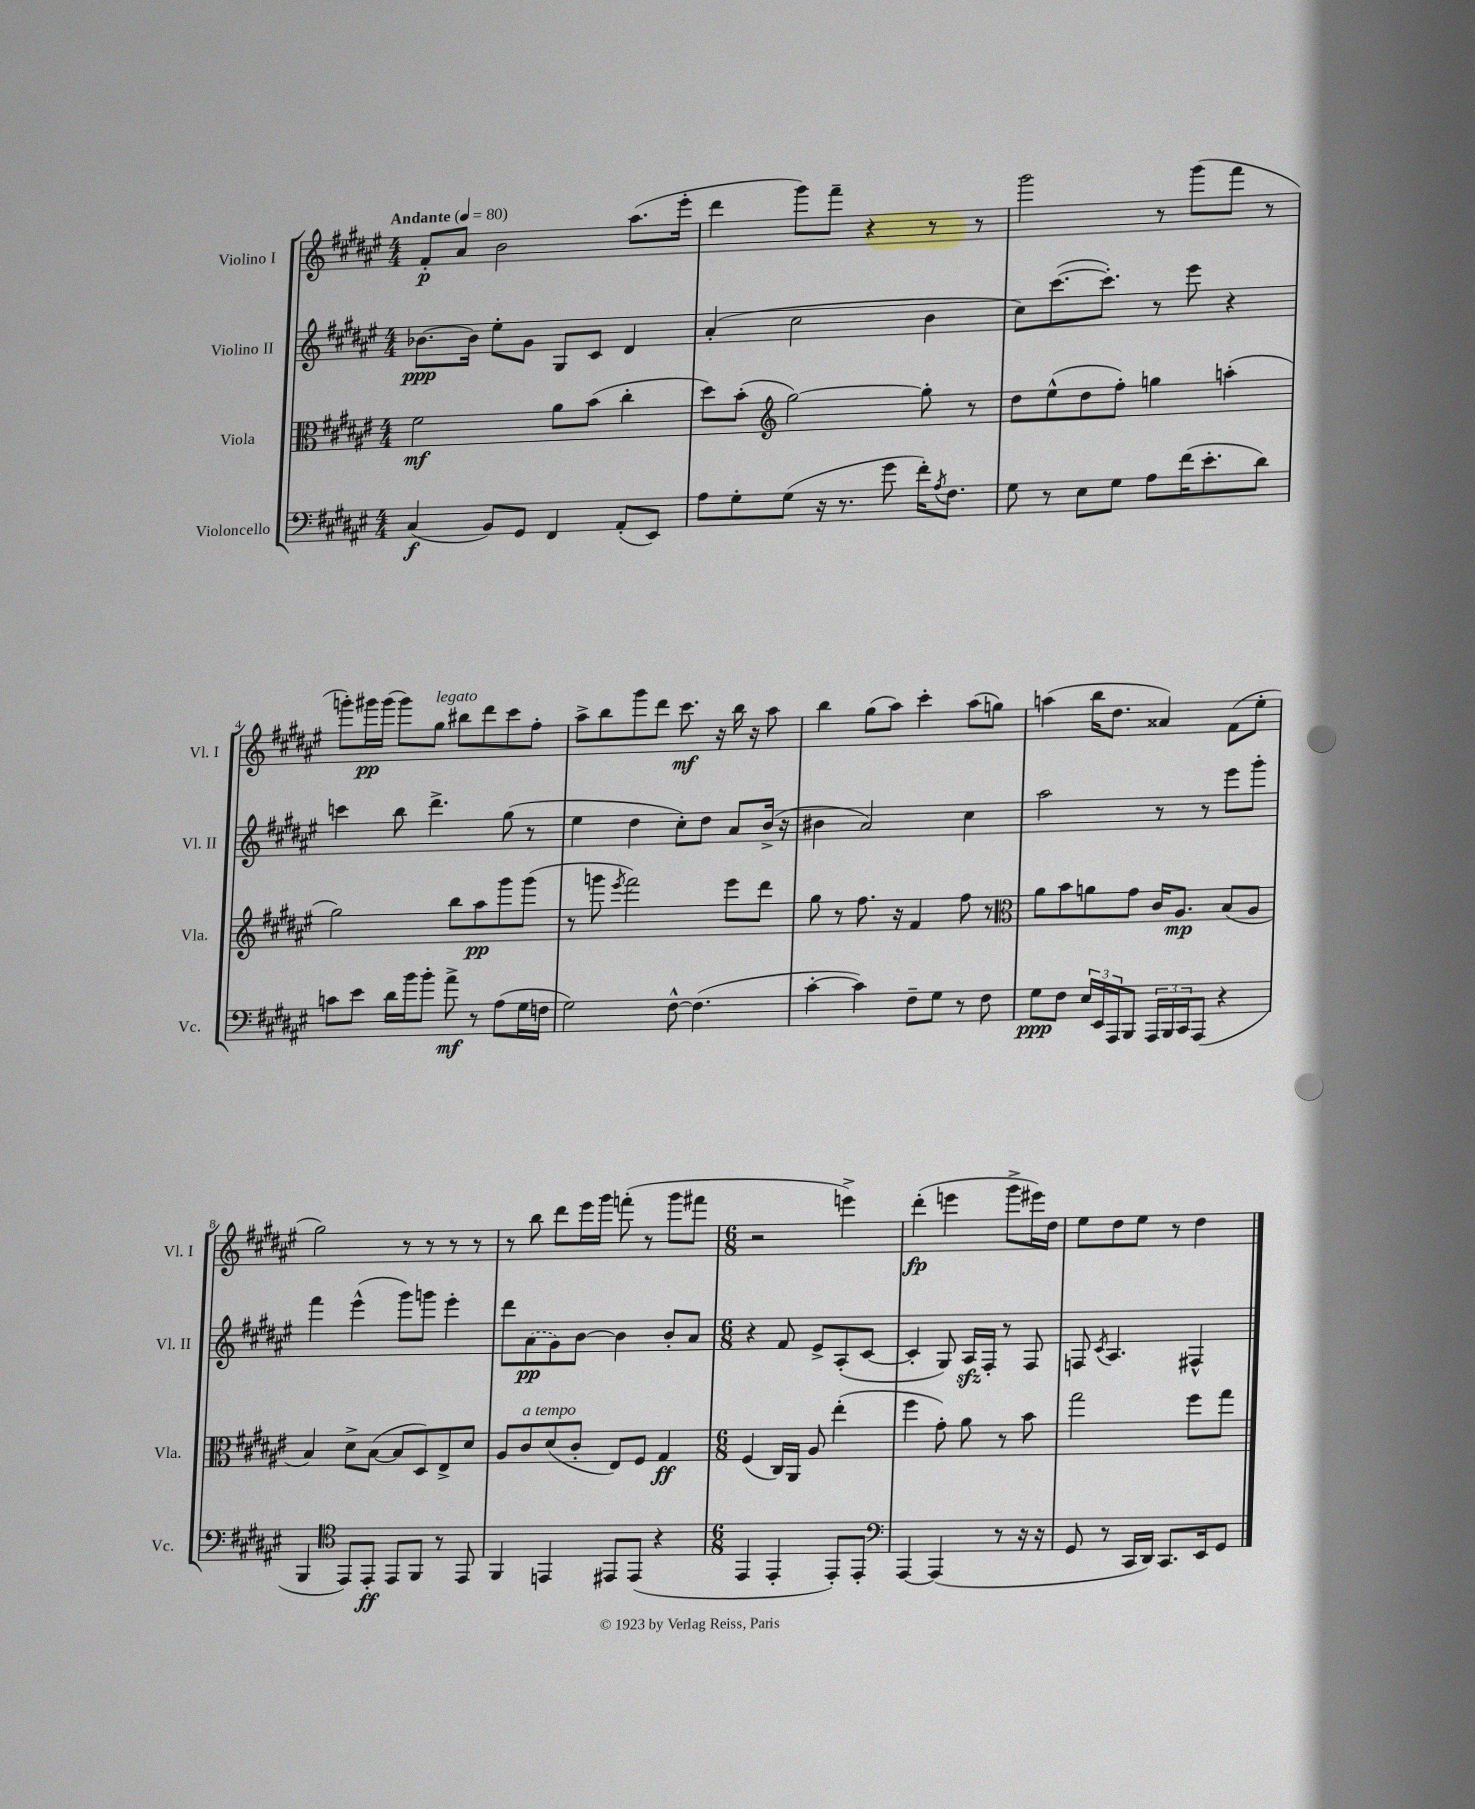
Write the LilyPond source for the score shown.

<<
\new StaffGroup <<
\new Staff = "s0" \with { instrumentName = "Violino I" shortInstrumentName = "Vl. I" } {
    \clef treble \key fis \major \numericTimeSignature \time 4/4 \tempo "Andante" 4 = 80
    fis'8-.\p ais'8 b'2 ais''8.( eis'''16-. |
    dis'''4 gis'''8) fis'''8-- r4 r8 r8 |
    gis'''2 r8 gis'''8( fis'''8 r8 |
    g'''8-.) gis'''16\pp gis'''16( gis'''8) gis''8^\markup { \italic "legato" } bis''8 dis'''8 cis'''8 fis''8-. |
    ais''8-> b''8 gis'''8 dis'''8 cis'''8.\mf r16 b''16 r16 ais''8 |
    b''4 gis''8( ais''8) cis'''4-. ais''8( g''8) |
    a''4( b''16 dis''8. aisis'4) fis'8( eis''8-. |
    gis''2) r8 r8 r8 r8 |
    r8 b''8 dis'''8 eis'''16 gis'''16 f'''8-.( r8 gis'''8 fis'''8 |
    \numericTimeSignature \time 6/8 r2 e'''4->) |
    dis'''4-.\fp( e'''4 gis'''8-> eis'''16) dis''16 |
    eis''8 dis''8 eis''8 r8 dis''4 \bar "|." |
}
\new Staff = "s1" \with { instrumentName = "Violino II" shortInstrumentName = "Vl. II" } {
    \clef treble \key fis \major \numericTimeSignature \time 4/4
    bes'8.~\ppp bes'16 eis''8-. gis'8 gis8 cis'8 dis'4 |
    ais'4-.( cis''2 b'4 |
    cis''8) cis'''8.~( cis'''8.-.) r8 eis'''8 r4 |
    c'''4 b''8 dis'''4.-> gis''8( r8 |
    eis''4 dis''4 cis''8-.) dis''8 ais'8 b'16->( r16 |
    bis'4 ais'2) cis''4 |
    ais''2 r8 r8 eis'''8 gis'''8-. |
    fis'''4 eis'''4-^( gis'''8) g'''8 eis'''4-. |
    dis'''8 \once \slurDashed ais'8\pp( gis'8) b'8~ b'4 b'8-. ais'8 |
    \numericTimeSignature \time 6/8 r4 fis'8 eis'8-> ais8-.( cis'8~ |
    cis'4-. gis8) ais16\sfz fis16-. r8 fis8 |
    f8 \acciaccatura { cis'8 } ais4. fis4-^ \bar "|." |
}
\new Staff = "s2" \with { instrumentName = "Viola" shortInstrumentName = "Vla." } {
    \clef alto \key fis \major \numericTimeSignature \time 4/4
    fis'2\mf ais'8 b'8( cis''4-. |
    dis''8) b'8-.( \clef treble gis''2~) gis''8-. r8 |
    dis''8 eis''8-^( dis''8 fis''8-.) g''4 a''4-.( |
    gis''2) b''8 ais''8\pp gis'''8 gis'''8( |
    r8 g'''8 \acciaccatura { eis'''8 } fis'''2) eis'''8 dis'''8 |
    gis''8 r8 fis''8. r16 fis'4 fis''8 r8 |
    \clef alto ais'8 b'8 a'8 gis'8 cis'16 ais8.\mp b8( ais8 |
    b4) dis'8-> b8~( b8 dis8) eis8-> dis'8 |
    ais8 cis'8^\markup { \italic "a tempo" } dis'8( cis'8-. eis8) fis8 gis4\ff |
    \numericTimeSignature \time 6/8 fis4( cis16) ais,16 ais8 eis''4-.( |
    fis''4 gis'8-.) ais'8 r8 b'8 |
    gis''2 fis''8 gis''8 \bar "|." |
}
\new Staff = "s3" \with { instrumentName = "Violoncello" shortInstrumentName = "Vc." } {
    \clef bass \key fis \major \numericTimeSignature \time 4/4
    cis4\f( b,8) gis,8 fis,4 ais,8-.( eis,8) |
    ais8 gis8-. gis8( r16 r8. gis'8 fis'16-.) \acciaccatura { ais8 } fis8. |
    gis8 r8 eis8 gis8 ais8 fis'16( eis'8.-. dis'8) |
    c'8 eis'8 dis'16 b'16 b'8-. ais'8->\mf r8 ais8( gis16 f16 |
    gis2) fis8~-^ fis4.( |
    cis'4~-. cis'4) fis8-- gis8 r8 fis8 |
    gis8\ppp fis8 \tuplet 3/2 { eis16 eis,16 ais,,16 } b,,8 \tuplet 3/2 { ais,,16 b,,16 cis,16 } ais,,8( r4 |
    b,,4 \clef tenor eis,8) eis,8-.\ff eis,8 fis,8 r8 eis,8 |
    fis,4 e,4 eis,8 eis,8( r4 |
    \numericTimeSignature \time 6/8 eis,4 eis,4-. eis,8-.) eis,8-. |
    \clef bass ais,,4~ ais,,4( r8 r16 r16 |
    gis,8 r8 cis,16 dis,16) cis,8. eis,16 gis,8 \bar "|." |
}
>>
>>
